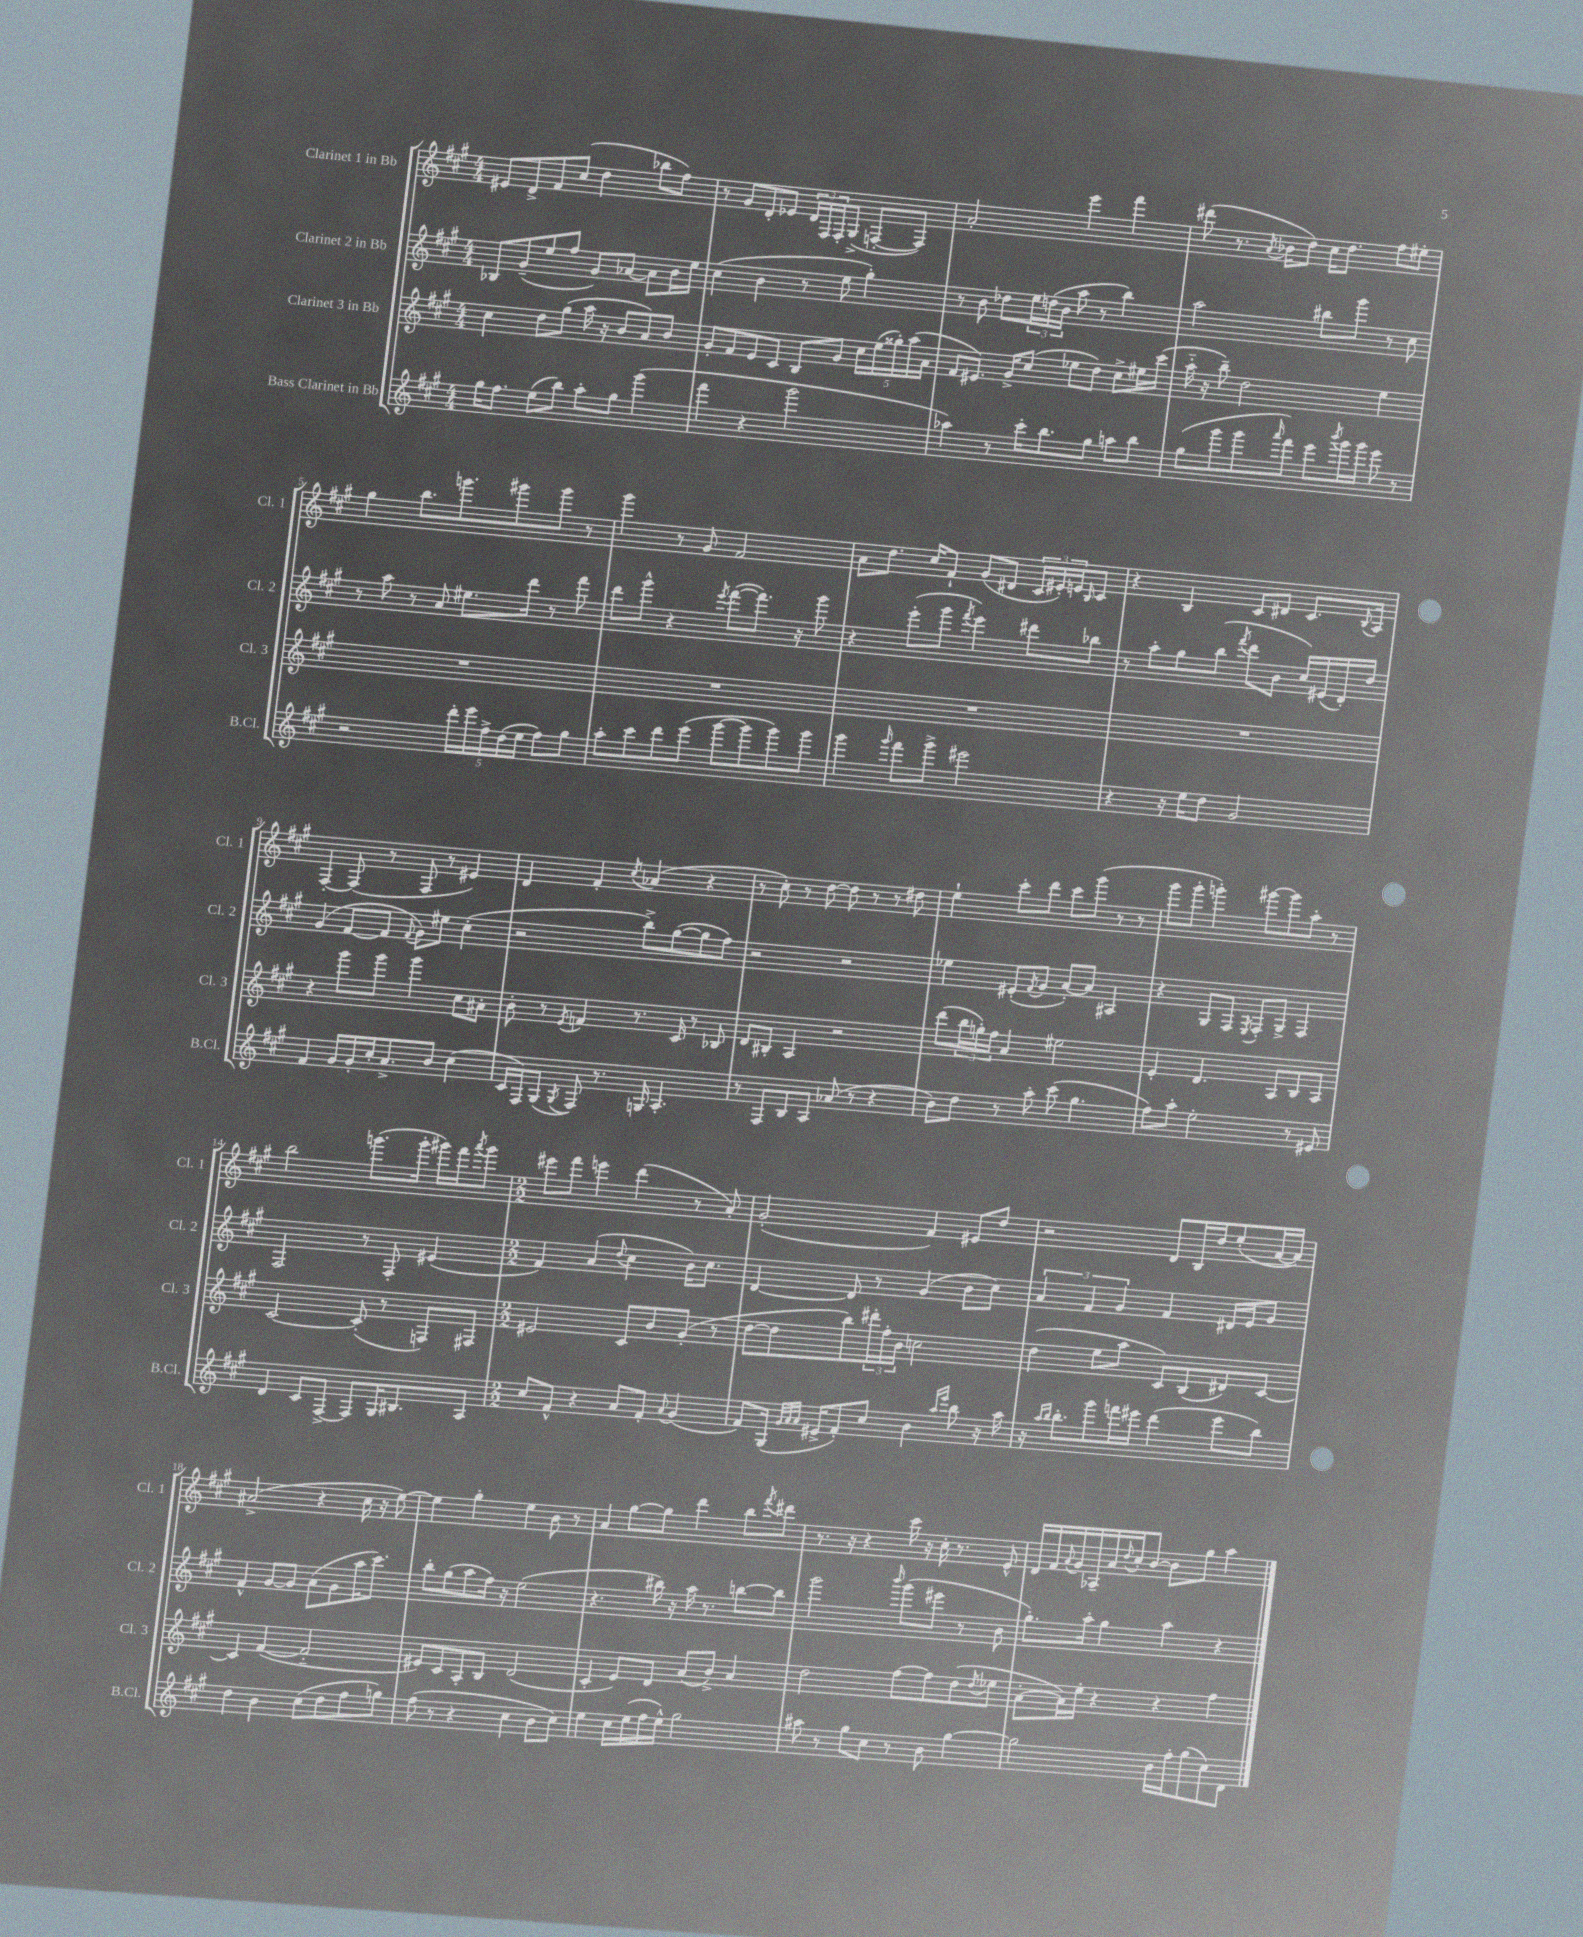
<<
\new StaffGroup <<
\new Staff = "s0" \with { instrumentName = "Clarinet 1 in Bb" shortInstrumentName = "Cl. 1" } {
    \clef treble \key a \major \numericTimeSignature \time 4/4
    eis'8 d'8-> fis'8 cis''8( d''4 bes''8 fis''8) |
    r8 gis'8 d'8-. ees'8 \tuplet 3/2 { d'16 fis16 fis16-. } gis8->( f8~-. f8) |
    a'2-. e'''4 fis'''4 |
    dis'''8( r8. \acciaccatura { a'8 } bes'16 d''8) cis''16 d''8. fis''8 eis''8-. |
    gis''4 b''8. g'''8. gis'''8 gis'''8 r8 |
    gis'''4 r8 gis'8 fis'2 |
    a'8 d''8. cis''16 fis'8-! gis'8( dis'8 \tuplet 3/2 { cis'16 eis'16-.) e'16 } \grace { b16 } cis'8 |
    r4 b4 cis'8 dis'8 cis'8. \appoggiatura { b8 } a16 |
    fis4~-. fis8( r8 fis8 r8 eis'4) |
    d'4 fis'4-. \acciaccatura { cis''8 } aes'4( r4 |
    r8 cis''8-.) r8 d''8~ d''8 r8 r8 dis''8 |
    e''4-! cis'''8-. d'''8 cis'''8 gis'''8( r8 r8 |
    gis'''8 gis'''8-. g'''4-.) gis'''8~ gis'''8 a''8-. r8 |
    b''2 g'''8.( g'''16-. gis'''16) fis'''16 \acciaccatura { a'''8 } gis'''8 |
    \numericTimeSignature \time 2/2 eis'''8 fis'''8 e'''4 d'''4( r8 a'8-.) |
    gis'2-.( fis'4) eis'8 d''8 |
    r2 d'8 b16 d''16 e''8-.( a'16~ a'16) |
    ais'2->( r4 cis''16 r16 e''8~) |
    e''4 gis''4-. e''4 b'8 r8 |
    a'4 gis''8~ gis''8 d'''4 b''8 \acciaccatura { fis'''8 } dis'''8 |
    r8. r16 r4 cis'''16 r16 cis''16-. r8. e'8-^ |
    d'16 fis'16 \appoggiatura { a'8 } gis'16 aes16-- a'16 \appoggiatura { d''8 } cis''16-. b'8~ b'8 gis''8 a''4 \bar "|." |
}
\new Staff = "s1" \with { instrumentName = "Clarinet 2 in Bb" shortInstrumentName = "Cl. 2" } {
    \clef treble \key a \major \numericTimeSignature \time 4/4
    bes8 gis'8--( e''8 fis''8 gis'8) aes'8~ aes'8 b'16 e''16 |
    cis''4( b'4 r8 e''8 gis''4-.) |
    r8 b'8 des''8 \tuplet 3/2 { e''16 d''16( b'16 } a''8 r8 b''4) |
    a''2 bis''8 gis'''8 r8 cis''8 |
    r8 a''8 r8 a'8 eis''8. d'''16 r8 fis'''8 |
    d'''8 gis'''8-^ r4 \acciaccatura { e'''8 } fis'''8~( fis'''8.) r16 gis'''8 |
    r4 e'''8-.( gis'''8 \acciaccatura { fis'''8 } e'''4) dis'''8 bes''8 |
    r8 a''8-. gis''8 b''8( \acciaccatura { fis'''8 } d'''8 b'8 cis''16) eis'16( d'16-.) d''16 |
    gis'4( fis'8~ fis'8 \appoggiatura { fis'8 } gis'8) eis''8 cis''4-.( |
    r2 b''8->) gis''8~( gis''8 fis''8) |
    r2 r2 |
    ees''4 eis'8-.( \acciaccatura { fis'8 } gis'8 a'8~-.) a'8 ais4 |
    r4 gis8 fis8 \acciaccatura { e8 } fis8-. gis8-> fis4 |
    fis2 r8 fis8-. eis'4( |
    \numericTimeSignature \time 2/2 fis'4) a'4( \appoggiatura { d''8 } cis''4 b'16) cis''8. |
    d'4~ d'8 r8 gis'4( b'8 cis''8) |
    \tuplet 3/2 { a'4 fis'4 gis'4 } fis'4 dis'16 e'16 gis'8 |
    fis'4-^ gis'8~ gis'8 a'8( gis'8 a''16 cis'''8.) |
    b''8-. gis''8( a''8 fis''16) r16 e''2( |
    r4. bis''16) r16 a''16 r8. b''8~ b''8 |
    gis'''2 \grace { b'''16 } gis'''8( eis'''8 r8 b'8 |
    gis''8.-.) a''16-. gis''4 a''4 r4 \bar "|." |
}
\new Staff = "s2" \with { instrumentName = "Clarinet 3 in Bb" shortInstrumentName = "Cl. 3" } {
    \clef treble \key a \major \numericTimeSignature \time 4/4
    cis''4 d''8 gis''8( a''16 r16 b'8 a'8) b'8 |
    gis'8-. fis'8 e'8 cis'8 b8 gis'8 \tuplet 5/4 { cis''16 e''16( gisis''16-.) a''16( a'16 } |
    fis'8 eis'8.) gis'16-> cis''8( ees''8 d''8) cis''8-> eis''16 cis'''16( |
    a''16-_ r16 b''8--) d''2 e''4 |
    R1 |
    R1 |
    R1 |
    R1 |
    r4 gis'''8 gis'''8 gis'''4 cis''8 ais'8-. |
    b'8-. r8 \acciaccatura { e'8 } f'4 r8. cis'16 r8 bes8 |
    d'8 bis8-. a4 r2 |
    d'''8( \tuplet 3/2 { b''16 g''16-.) fis''16 } a'4 eis''2 |
    e'4-. d'4. a8 b8 a8 |
    cis'2~ cis'8-.( r8 f8) fis8 |
    \numericTimeSignature \time 2/2 eis'2 cis'8 b'8 gis'8-.( r8 |
    d''8~ d''8 b''8) \tuplet 3/2 { dis'''16-. fis''16-. b'16 } c''2 |
    d''4( e''8 a''8 cis'8) b8( dis'8) cis'8~ |
    cis'4 fis'4~( fis'2-_ |
    eis'8) cis'8 a8-. b8 d'2( |
    cis'4-. e'8) d'8 a'8( b'8->) a'4 |
    d''2 fis''8~ fis''8 d''8( \acciaccatura { d''8 } ees''8 |
    a'8~-. a'16) e''16-. r4 r4 fis''4 \bar "|." |
}
\new Staff = "s3" \with { instrumentName = "Bass Clarinet in Bb" shortInstrumentName = "B.Cl." } {
    \clef treble \key a \major \numericTimeSignature \time 4/4
    gis''16 fis''8. e''8( b''8) a''8-. gis''8 gis'''4( |
    fis'''4 r4 gis'''2 |
    aes''4) r8 cis'''16-. b''8. gis''8 a''8 b''8 |
    gis''8( gis'''8 gis'''8 \grace { a'''16 } fis'''8) e'''8 \acciaccatura { b'''8 } gis'''16 gis'''16 e'''8 r8 |
    r2 \tuplet 5/4 { d'''16-. e'''16 fis''16-> d''16( e''16 } fis''8) gis''8 |
    a''8-. cis'''8 d'''8 e'''8( gis'''8~ gis'''8 gis'''8) gis'''8 |
    gis'''4 \grace { gis'''16 } fis'''8 gis'''8-> eis'''2 |
    r4 r16 e''16 d''8 gis'2 |
    fis'4 gis'16 gis'16-. cis''16-. a'8.-> b'8 cis''4( |
    cis'16 fis16) gis8( \acciaccatura { gis8 } fis8) r8. g16 a4.-. |
    r8 fis8 b8 a8 aes'8( r8 r4 |
    b'8) d''8 r8 a''8-. cis'''8( gis''4. |
    fis''8) a''8-. e''2-. r8 eis'8 |
    d'4 cis'8 fis8~-> fis8 gis16 bis8. a8 |
    \numericTimeSignature \time 2/2 cis''8 fis'8-^ r4 a'8 fis'8-. \appoggiatura { a'8 } gis'4( |
    fis'8) gis16( \grace { gis'32 a'32 a'32 } eis'16-> fis'8-.) cis''8 b'4 \grace { a''16 e'''16 } b''8 r16 a''16 |
    r16 \grace { a''16 b''16 } b''8.-. gis'''8 f'''16 eis'''16 d'''4( eis'''8 b''8) |
    d''4 b'4 cis''8( d''8 fis''8 g''8) |
    fis''8( r8 r4 cis''4 b'8 cis''8) |
    e''4 cis''16 e''16( fis''16 e''16-^) gis''2 |
    ais''8 r8 gis''8 cis''8 r8 b'8 gis''4~ |
    gis''2 b'16 fis''16-. gis''8( cis''8) d'8 \bar "|." |
}
>>
>>
